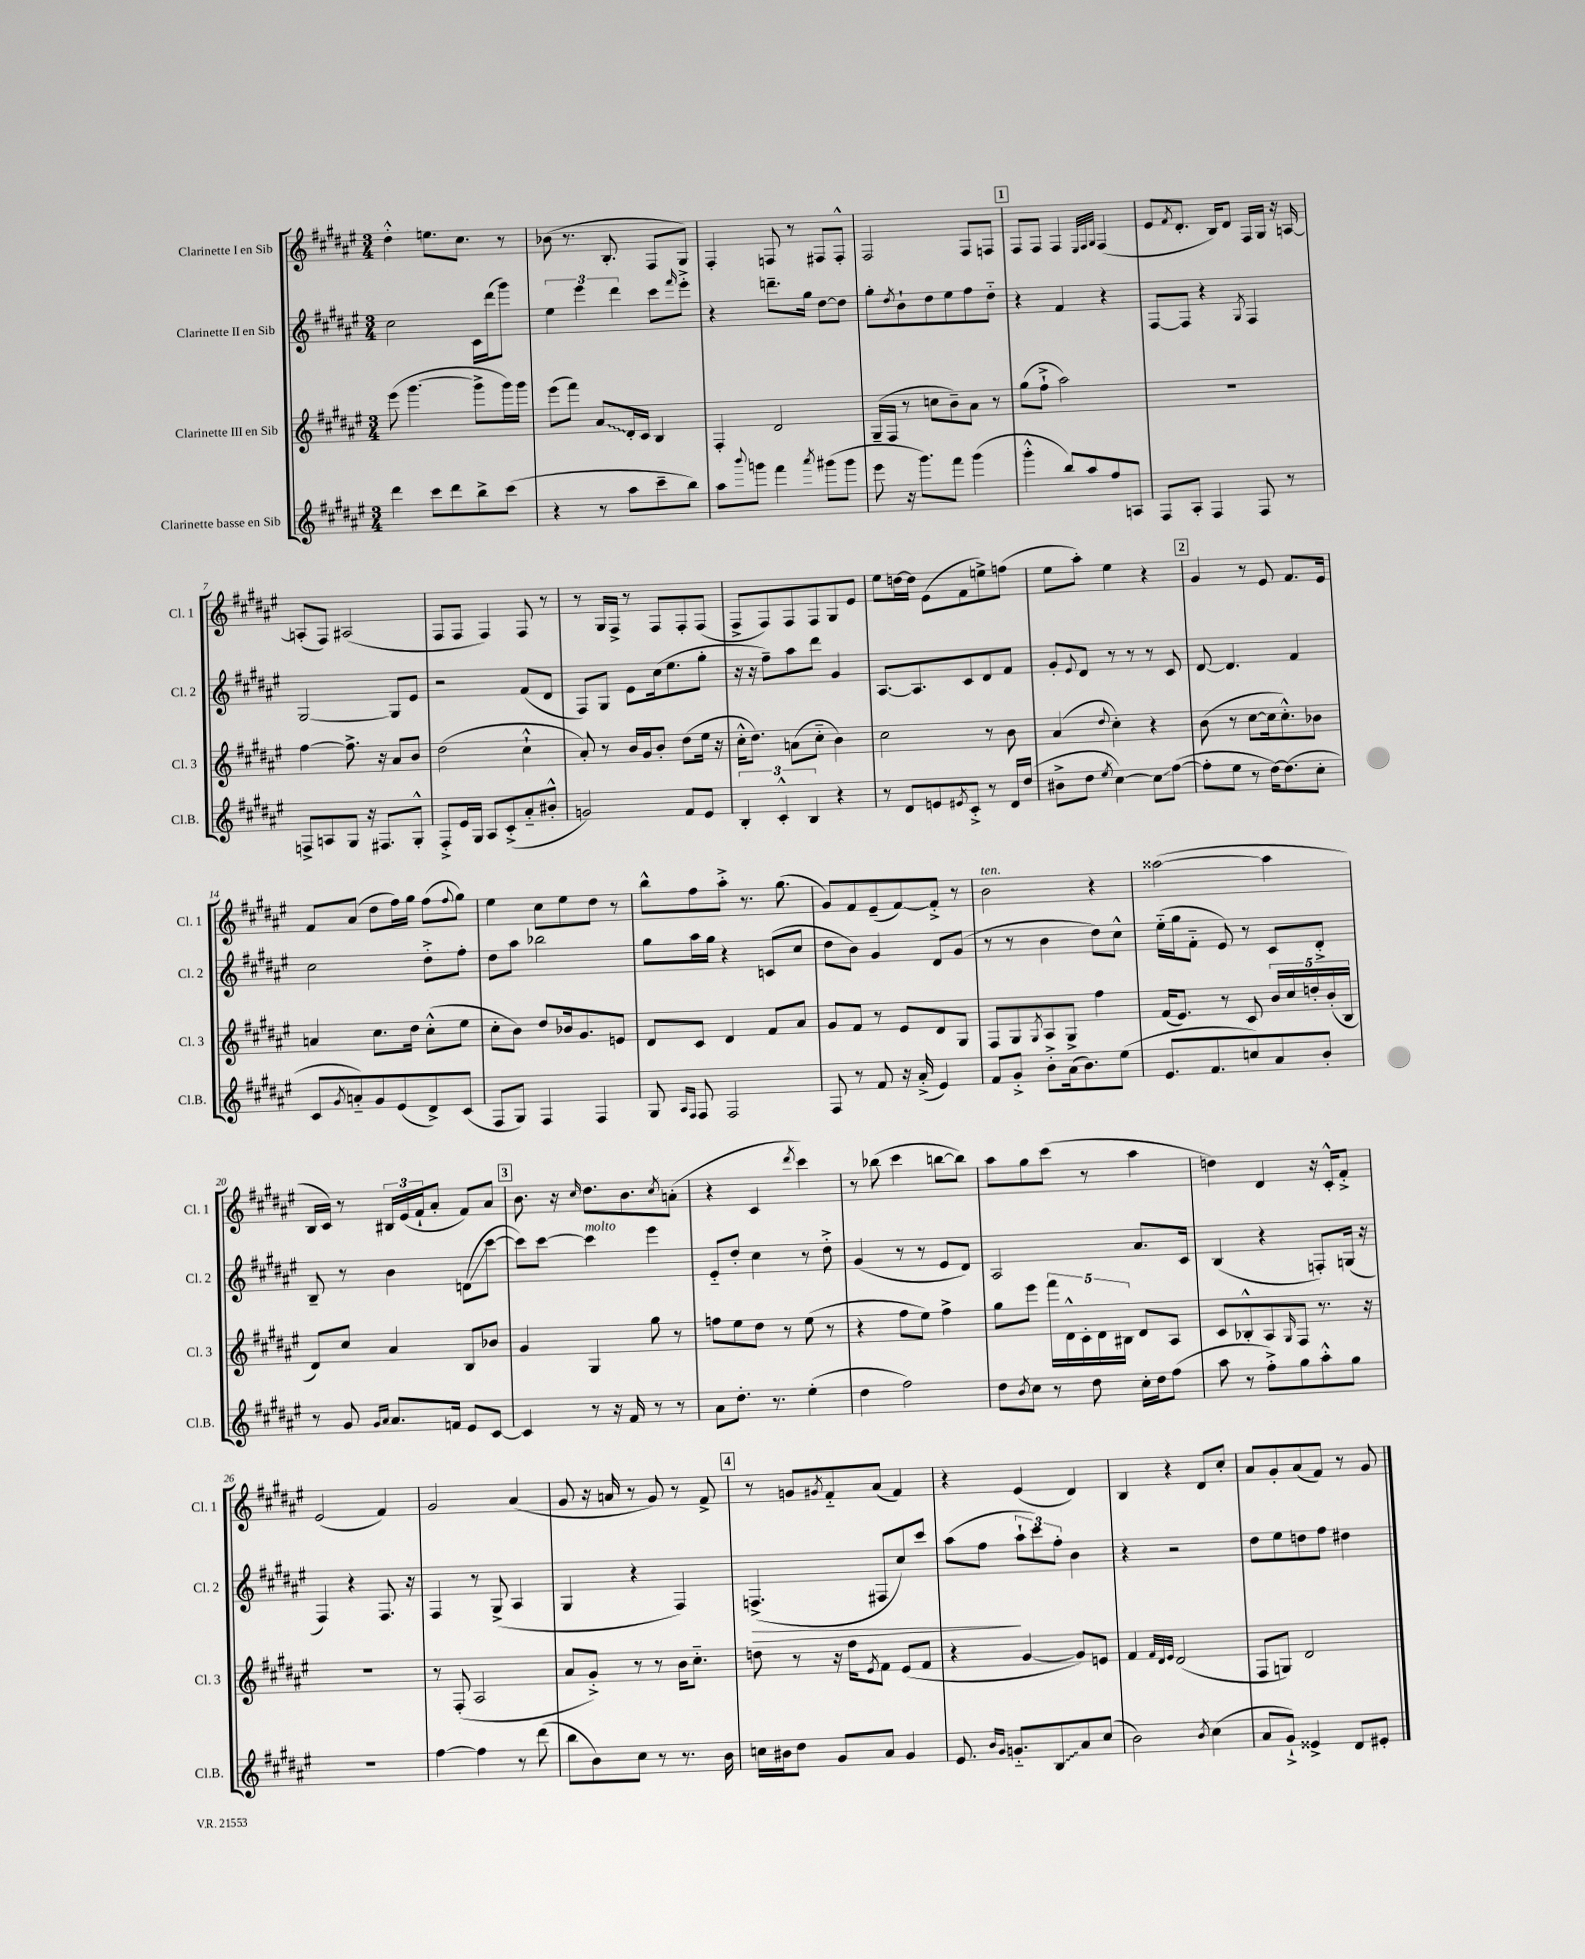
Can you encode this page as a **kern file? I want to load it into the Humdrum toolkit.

**kern	**kern	**kern	**kern
*staff4	*staff3	*staff2	*staff1
*clefG2	*clefG2	*clefG2	*clefG2
*k[f#c#g#d#a#e#]	*k[f#c#g#d#a#e#]	*k[f#c#g#d#a#e#]	*k[f#c#g#d#a#e#]
*M3/4	*M3/4	*M3/4	*M3/4
4ddd#\	(8eee#\	2cc#\	4dd#'^^\
.	[4.ggg#\	.	.
8ccc#\L	.	.	8.ee\L
8ddd#\	.	.	.
.	.	.	8.cc#\J
8bb^\	8ggg#^\]L	16c#\LL	.
.	.	(16ddd#\J	.
(8ccc#\J	16ggg#\L)	8ggg#\J)	8r
.	16ggg#\JJ	.	.
=	=	=	=
4r	(8eee#\L	6ee#\	(8b-\
.	8fff#\J)	.	8.r
.	.	6eee#\	.
8r	8a#/L	.	.
.	.	.	8.B'/
.	.	6ddd#\	.
8aa#\L	16d#'/L	.	.
.	16c#/JJ	.	.
8ccc#~\	4B/	8ccc#\L	8F#/L
.	.	16qqfff#/	.
8bb\J)	.	8eee#'^\J	8G#/J)
=	=	=	=
8aa#\L	4F#'/	4r	4F#'/
8qqbbb/	.	.	.
8ggg\J	.	.	.
4fff#\	2d#/	8.ddd~\L	8F/
.	.	.	8r
.	.	16gg#\Jk	.
8qaaa#/	.	.	.
(8ggg#\L	.	[8dd#\L	8F#/L
8ggg#\J	.	8dd#\]J	8F#'^^/J
=	=	=	=
8eee#\	(16G#~/LL	8gg#'\L	2F#/
.	16F#/JJ	.	.
.	.	8qdd#/	.
16r	8r	8b`\	.
8.ggg#\L)	.	.	.
.	8cc\L	8dd#\	.
8fff#\J	8b~\)	8ee#\	.
(4ggg#\	8a#\J	8ff#\	8F#/L
.	8r	8dd#'~\J	8F/J
=	=	=	=
4ggg#'^^\	(8gg#\L	4r	8F#/L
.	8ff#`^\J	.	8F#/J
8bb/L)	2aa#\)	4f#/	4F#/
8aa#/	.	.	.
.	.	.	32qqE#/LLL
.	.	.	32qqF#/
.	.	.	32qqG#/JJJ
8ff#/	.	4r	(4F#/
8A/J	.	.	.
=	=	=	=
8F#/L	2.r	[8F#/L	8e#/L
.	.	.	8qf#/
8A#'/J	.	8F#/]J	8.d#'/J
4F#/	.	4r	.
.	.	.	16B/LK)
.	.	.	8d#/J
.	.	8qG#/	.
8F#/	.	4F#/	16F#/LL
.	.	.	16G#/JJ
8r	.	.	16r
.	.	.	[16A/
=	=	=	=
8F^/L	[4ff#\	[2G#/	(8A'/]L
8A/	.	.	8F#/J)
8G#/J	8.ff#^\]	.	(2A#/
16r	.	.	.
8.F#/L	16r	.	.
.	8a#/L	8G#/]L	.
8G#'^^/J	8b/J	8e#/J	.
=	=	=	=
8F#'^/L	(2dd#\	2r	8F#/L
16e#/L	.	.	8F#/J
16G#/JJ	.	.	.
8A#/L	.	.	4F#/)
(8c#'^/	.	.	.
8a#'~/	4cc#`^^\	(8f#/L	8F#/
8b#'^^/J	.	8d#/J	8r
=	=	=	=
2g/)	8a#'/)	8F#/L)	8r
.	8r	8G#/J	16G#/LL
.	.	.	16F#^/JJ
.	16b/LL	8e#\L	8r
.	16g#/J	.	.
.	8b'/J	(16cc#\k	8F#/L
.	.	8.ee#\	.
8f#/L	(8dd#\L	.	8F#'/
8e#/J	16ee#\Jk	8gg#'\J	(8F#/J
.	16r	.	.
=	=	=	=
6B'/	16cc#'^^\LK	16r	8F#^/L
.	8.dd#\J)	16r	.
.	.	8ff#~\L)	8F#/)
6c#'^^/	.	.	.
.	(8a\L	8aa#\	8F#/
6B/	.	.	.
.	8cc#'~\J	8ddd#\J	8F#/
4r	4b\)	4g#/	8G#/
.	.	.	8e#/J
=	=	=	=
8r	2cc#\	[8.A#/L	8ee#\L
8d#/L	.	.	[16dd\L
.	.	8.A#/]	16dd\]JJ
8e/	.	.	(8e#\L
8qe#/	.	.	.
8c#'^/J	.	8c#/	8f#\
8r	8r	8d#/	8ee^\)
16d#/LL	8b\	8f#/J	(8ff\J
(16dd#/JJ	.	.	.
=	=	=	=
8b#^\L	(4a#/	8g#'/L	8ee#\L
.	.	8qqe#/	.
8dd#\J	.	8d#/J	8aa#'\J)
8qee#/	8qqdd#/	.	.
[4cc#\)	4cc#'\)	8r	4ee#\
.	.	8r	.
8cc#\]L	4r	8r	4r
([8ff#\J	.	8c#/	.
=	=	=	=
8ff#'\]L	(8b\	[8d#/	4g#/
8ee#\J	8r	4.d#/]	.
8r	[8cc#\L	.	8r
[16dd#\LK)	16cc#\]k	.	8e#/
(8.dd#\]	8.cc#'^^\)	.	.
.	.	4f#/	8.f#/L
8cc#'\J	8b-\J	.	.
.	.	.	16e#/Jk
=	=	=	=
8c#/L	4a/	2cc#\	8f#/L
8qg#/	.	.	.
8a'~/)	.	.	(8a#/J
8g#/	8.cc#\L	.	8dd#\L
(8e#/	.	.	16ff#\L)
.	16dd#\Jk	.	16gg#\JJ
8d#^/)	(8cc#'^^\L	8dd#'^\L	(8ff#\L
.	.	.	8qqff#/
(8c#/J	8ee#\J	8ff#'\J	8gg#\J)
=	=	=	=
8F#/L	8cc#'\L	8dd#\L	4ee#\
8G#/J)	8b\J)	8aa#\J	.
4F#/	8dd#/L	2bb-\	8cc#\L
.	16b-/k	.	8ee#\
.	8.g#/	.	.
4F#/	.	.	8dd#\J
.	8e/J	.	8r
=	=	=	=
8G#/	8d#/L	8gg#\L	8bb^^\L
16qqA#/LL	.	.	.
16qqF#/JJ	.	.	.
8F#/	8c#/J	16aa#\L	8ff#\
.	.	16gg#\JJ	.
2F#/	4d#/	4r	8aa#'^\J
.	.	.	8.r
.	8f#/L	(8c/L	.
.	.	.	(8.gg#\
.	8a#/J	8cc#/J	.
=	=	=	=
8F#/	8g#/L	8dd#\L	8g#/L)
8r	8f#/J	8b\J)	8f#/
8f#/	8r	4g#/	(8e#~/
16r	8e#/L	.	[8f#/)
(16a#'^/	.	.	.
4e#/)	8d#/	8d#/L	8f#'^/]J
.	8G#/J	(8g#/J	8r
=	=	=	=
8f#/L	8F#/L	8r	2b\
8g#'^/J	8G#/	8r	.
.	8qG#/	.	.
8b'^\L	8A#/	4b\	.
(16a#\k	8G#^/J	.	.
8.b\)	.	.	.
.	4ff#\	8dd#\L)	4r
(8ee#\J	.	8cc#^^\J	.
=	=	=	=
8.e#/L	(16f#/LK	(16ee#'~\LL	([2aa##\
.	8.e#/J)	16gg#\J	.
.	.	8f#'~\J	.
8.f#/	.	.	.
.	8r	8e#/)	.
8cc/)	8c#/	8r	.
8a#/	20b/LL	8c#/L	4aa##\]
.	20cc#/	.	.
.	20dd'/	.	.
8b'/J	.	8d#'^/J	.
.	(20b'/	.	.
.	20B/JJ	.	.
=	=	=	=
8r	8d#/L)	8B~/	16B/LL
.	.	.	16c#/JJ)
8g#/	8cc#/J	8r	8r
16qqg#/LL	.	.	.
16qqa#/JJ	.	.	.
8.a#/L	4a#/	4b\	24B#/LL
.	.	.	(24e#/
.	.	.	24f#`/J
.	.	.	8a#'/J
16f/Jk	.	.	.
8e#/L	8B/L	(8d\L	8f#/L)
[8c#/J	8b-/J	[8ccc#\J	8a#/J
=	=	=	=
4c#/]	4g#/	8ccc#\]L)	8.b\
.	.	[8ccc#\J	.
.	.	.	16r
.	.	.	16qqcc#/
8r	4G#/	4ccc#\]	8.dd#\L
16r	.	.	.
16f#/	.	.	8.b\
8r	8gg#\	4eee#\	.
.	.	.	8qcc#/
8r	8r	.	(8a'\J
=	=	=	=
8a#\L	8ff\L	8e#'~/L	4r
8.dd#'\J	8ee#\	8dd#'/J	.
.	8dd#\J	4cc#\	4c#/
8.r	.	.	.
.	8r	.	.
.	.	.	8qddd#/
(4ee#'\	(8ee#\	8r	4ccc#\)
.	8r	8dd#'^\	.
=	=	=	=
4dd#\	4r	(4g#/	8r
.	.	.	(8bb-\
2ff#\)	8ff#\L	8r	4ccc#\
.	8ee#\J)	8r	.
.	4ff#^\	8e#/L	[8bb\L
.	.	8d#/J)	8bb\]J)
=	=	=	=
8dd#\L	8gg#\L	2A#/	8aa#\L
8qb/	.	.	.
8cc#\J	8eee#\J	.	8gg#\
8r	20fff#\LL	.	(8ccc#\J
.	20d#^^\	.	.
.	20c#'\	.	.
8dd#\	.	.	8r
.	20d#\	.	.
.	20B#\JJ	.	.
16cc#'\LL	8d#/L	8.a#/L	4aa#\
16dd#\J	.	.	.
(8ff#\J	8A#/J	.	.
.	.	16c#/Jk	.
=	=	=	=
8aa#\	8c#/L	(4B/	4dd\)
8r	8B-'^^/	.	.
8ff#'^\L)	8A#/	4r	4d#/
.	16qqG#/	.	.
8gg#\	8F#/J	.	.
8aa#'^^\	8.r	8F'/L)	16r
.	.	.	16c#'^^/LK
8gg#\J	.	(16G/Jk	8f#'^/J
.	16r	16r	.
=	=	=	=
2.r	2.r	4F#/)	(2e#/
.	.	4r	.
.	.	8.F#/	4f#/)
.	.	16r	.
=	=	=	=
[4ff#\	8r	4F#/	2g#/
.	(8F#'/	.	.
4ff#\]	2A#/	8r	.
.	.	(8G#^/	.
8r	.	4A#/	(4a#/
(8ddd#\	.	.	.
=	=	=	=
8bb\L	8a#/L	4G#/	8g#/
8b\)	8g#'^/J)	.	16r
.	.	.	16a/
8cc#\J	8r	4r	8r
8r	8r	.	8g#/)
8.r	16b\LK	4F#/)	8r
.	8.cc#'~\J	.	.
.	.	.	8f#^/
16b\	.	.	.
=	=	=	=
16cc\LL	8dd\	(4.F^/	8r
16b#\J	.	.	.
8dd#\J	8r	.	8g/L
.	.	.	8qg#/
8g#/L	16r	.	8f#'~/
.	16ff#\LK	.	.
.	8qe#/	.	.
8a#/J	8f#\J	8F#/L	(8a#/J
4g#/	(8e#/L	8cc#/)	4f#/)
.	8f#/J	8ccc#/J	.
=	=	=	=
8.e#/	4r	(8aa#\L	4r
.	.	8ff#\J	.
16qqb/LL	.	.	.
16qqg#/JJ	.	.	.
8.g'~/L	.	.	.
.	[4g#/	12aa#`\L	(4e#/
.	.	12ccc#\)	.
8B/	.	.	.
.	.	12ff#'\J	.
8a#/	8g#/]L)	4b\	4d#/)
(8cc#/J	8e/J	.	.
=	=	=	=
2b\)	4f#/	4r	4B/
.	32qqf#/LLL	.	.
.	32qqd#/	.	.
.	32qqe#/JJJ	.	.
.	(2d#/	2r	4r
8qb/	.	.	.
(4cc#\	.	.	8d#/L
.	.	.	8cc#'/J
=	=	=	=
8a#/L	8F#/L	8dd#\L	8a#/L
8g#`^/J)	8G/J)	8ee#\	8g#'/
4e##^/	2d#/	8dd\	(8a#/
.	.	8ff#\J	8f#/J)
8d#/L	.	4dd#\	8r
8e#'/J	.	.	8g#/
==	==	==	==
*-	*-	*-	*-
